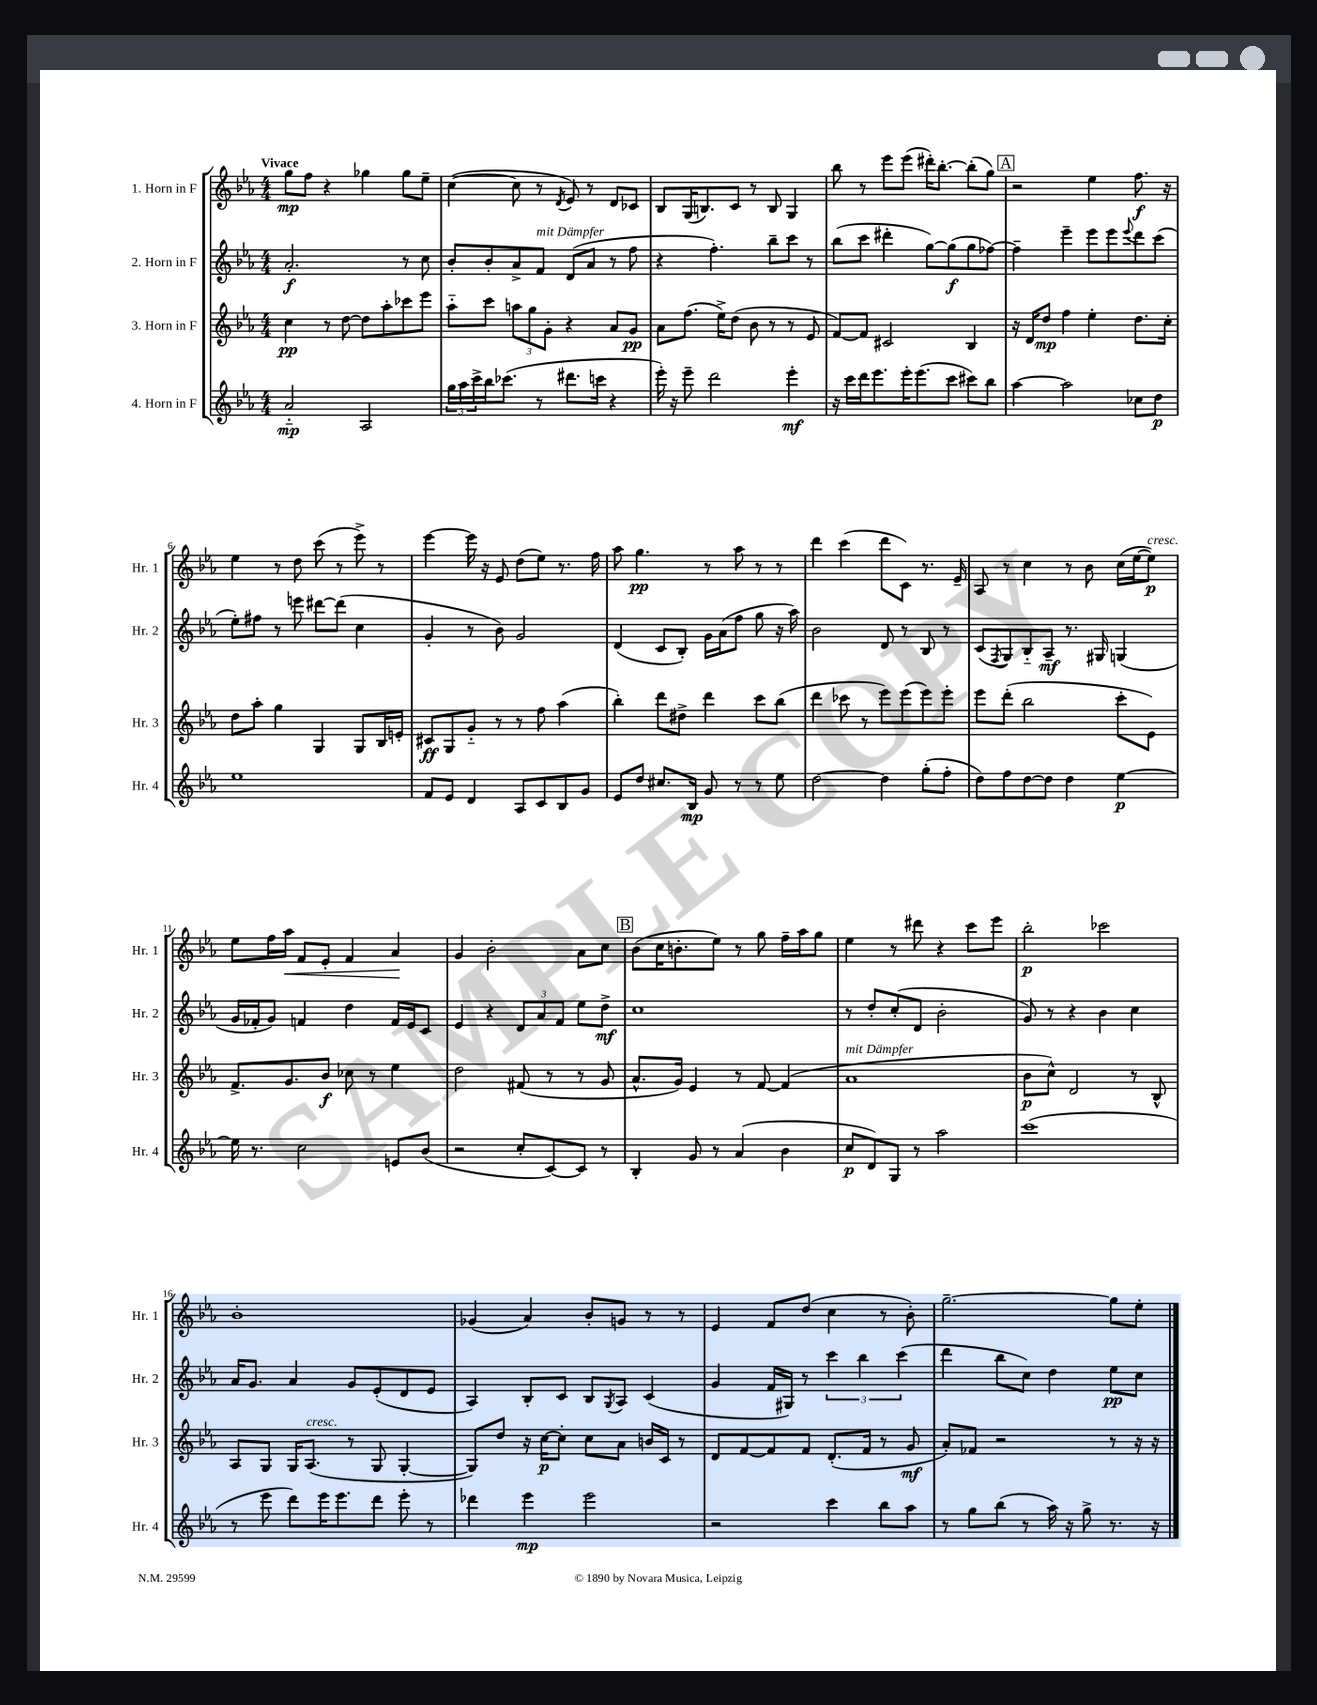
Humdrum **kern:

**kern	**kern	**kern	**kern
*staff4	*staff3	*staff2	*staff1
*clefG2	*clefG2	*clefG2	*clefG2
*k[b-e-a-]	*k[b-e-a-]	*k[b-e-a-]	*k[b-e-a-]
*M4/4	*M4/4	*M4/4	*M4/4
2a-'~	4cc	2.a-'	8gg
.	.	.	8ff
.	8r	.	4r
.	[8dd	.	.
2A-	8dd]	.	4gg-
.	8aa-'	.	.
.	8ccc-	8r	8gg-
.	8eee-	8cc	8ee-~
=	=	=	=
24gg	8aa-'~	8b-'	([4cc
24aa-	.	.	.
24ccc^	.	.	.
16bb-	8ccc	8b-'	.
(8.ccc-	.	.	.
.	12aa	8a-^	8cc]
.	12gg	.	.
8r	.	8f	8r
.	12g'	.	.
.	.	.	8qd
8.ddd#	4r	(8d	8e-)
.	.	8a-	8r
16ccc	.	.	.
4r	8a-	8r	8d
.	8g	8ff	8c-
=	=	=	=
16eee-')	8a-	4r	8B-
16r	.	.	.
8eee-~	(8.ff	.	(16G
.	.	.	8.B)
2ddd	.	4.ff')	.
.	16ee-^)	.	.
.	(8dd	.	8c
.	8b-	.	8r
.	8r	8bb-~	8B
4eee-'	8r	8ccc	4G
.	8e-	8r	.
=	=	=	=
16r	[8f)	(8bb-	8bb-
16ccc	.	.	.
16ddd	8f]	8ccc	8r
8.eee-	.	.	.
.	2c#	4ddd#'	8eee-
16eee-'	.	.	(8eee-
(8.eee-	.	.	.
.	.	[8gg)	16ddd#')
.	.	.	[8.bb-'
8ccc	.	(8gg]	.
8ccc#)	4B-	8gg	(8bb-']
8bb-	.	[8ff-)	8gg)
=	=	=	=
[4aa-	16r	4ff-~]	2r
.	16d	.	.
.	8dd	.	.
2aa-]	4ff	4eee-~	.
.	4ee-'	8eee-	4ee-
.	.	8eee-	.
.	.	8qqeee-	.
8cc-	8.dd	8ddd	8.ff
8dd	.	(8ccc	.
.	16cc'	.	16r
=	=	=	=
1ee-	8dd	8ee-')	4ee-
.	8aa-'	8ff#	.
.	4gg	8r	8r
.	.	8eee	8dd
.	4G	[8ddd#	(8ccc
.	.	(8ddd#]	8r
.	8G	4cc	8eee-^)
.	16B-	.	8r
.	16e'	.	.
=	=	=	=
8f	8c#	4g'	[4eee-
8e-	8G	.	.
4d	8g'~	8r	16eee-]
.	.	.	16r
.	8r	8b-)	8e-
8A-	8r	2g	(8dd
8c	8ff	.	8ee-)
8B-	(4aa-	.	8.r
8g	.	.	.
.	.	.	16ff
=	=	=	=
8e-	4bb-')	(4d	8aa-
8dd	.	.	4.gg
8.cc#	8ddd	8c	.
.	8dd#^	8B-')	.
16B-	.	.	.
8g	4ddd	16g	8r
.	.	(16a-	.
8r	.	8ff	8aa-
8r	8ccc	8gg	8r
8ee-	(8bb-	16r	8r
.	.	16aa-)	.
=	=	=	=
[2dd	4ddd	2b-	4ddd
.	8ccc-	.	(4ccc
.	8r	.	.
4dd]	8eee-)	8d	8ddd
.	(8eee-	8r	8c)
(8gg'	8eee-)	8B-	8.r
8ff'	8eee-'	8r	.
.	.	.	16e-~
=	=	=	=
8dd)	8eee-	(8c	8A-
.	.	8qF	.
8ff	(8ddd'	8G)	8r
[8dd	2bb-	8B-'~	4cc
8dd]	.	8A-~	.
4dd	.	8.r	8r
.	.	.	8b-
.	.	16G#	.
[4ee-	8ccc'	(4G	(16cc
.	.	.	[16ee-
.	8e-)	.	8ee-])
=	=	=	=
16ee-]	8.f^	16g	8ee-
8.r	.	16f-'	.
.	.	8g)	16ff
.	8.g	.	16aa-
2cc	.	4f	8f
.	8b-	.	8e-'
.	8cc-	4dd	4f
.	8r	.	.
8e	4ee-	16f	4a-
.	.	16e-	.
(8b-	.	8c	.
=	=	=	=
2r	2dd	4e-	4g
.	.	4r	2b-'
8cc'	(8f#	12d	.
.	.	12a-	.
[8c)	8r	.	.
.	.	12f	.
8c]	8r	8ee-	8a-
8r	8g	8dd^	8cc
=	=	=	=
4B-'	8.a-^^	1cc	(8b-
.	.	.	16cc
.	16g)	.	8.b'
8g	4e-	.	.
8r	.	.	8ee-)
(4a-	8r	.	8r
.	[8f	.	8gg
4b-	(4f]	.	16ff~
.	.	.	16aa-
.	.	.	8gg
=	=	=	=
8cc	1a-	8r	4ee-
8d)	.	8dd'	.
8G	.	(8cc'	8r
8r	.	8d	8ddd#
2aa-	.	2b-'	4r
.	.	.	8ccc
.	.	.	8eee-
=	=	=	=
(1ccc	8b-	8g)	2bb-'
.	8cc^^)	8r	.
.	2d	4r	.
.	.	4b-	2ccc-
.	8r	4cc	.
.	8B-^^	.	.
=	=	=	=
8r	8A-	16a-	1b-'
.	.	8.g	.
8eee-	8G	.	.
8ddd)	16G	4a-	.
.	(8.A-	.	.
16eee-	.	.	.
8.eee-	.	.	.
.	8r	8g	.
8ddd	8G	(8e-'	.
8eee-'	[4G'	8d	.
8r	.	8e-	.
=	=	=	=
4ddd-	8G])	4A-)	(4g-
.	8dd	.	.
4eee-	16r	8B-'	4a-)
.	[16cc	.	.
.	8cc']	8c	.
2eee-	8cc	8B-	8b-'
.	.	8qG	.
.	8a-	8A-	8g
.	16b	(4c	8r
.	16c	.	.
.	8r	.	8r
=	=	=	=
2r	8d	4g	4e-
.	[8f	.	.
.	8f]	16f	8f
.	.	16G#)	.
.	8f	8r	(8dd
4ccc	(8.d'	6ccc	4cc
.	.	6bb-	.
.	16f	.	.
8bb-	8r	.	8r
.	.	(6ccc	.
8aa-	8g	.	8b-')
=	=	=	=
8r	8a-')	4ddd	[2.gg~
8gg	8f-	.	.
(8bb-	2r	8bb-	.
8r	.	8cc)	.
16aa-)	.	4dd	.
16r	.	.	.
8gg^	.	.	.
8.r	8r	8ee-	8gg]
.	16r	8cc	8ee-'
16r	16r	.	.
==	==	==	==
*-	*-	*-	*-
